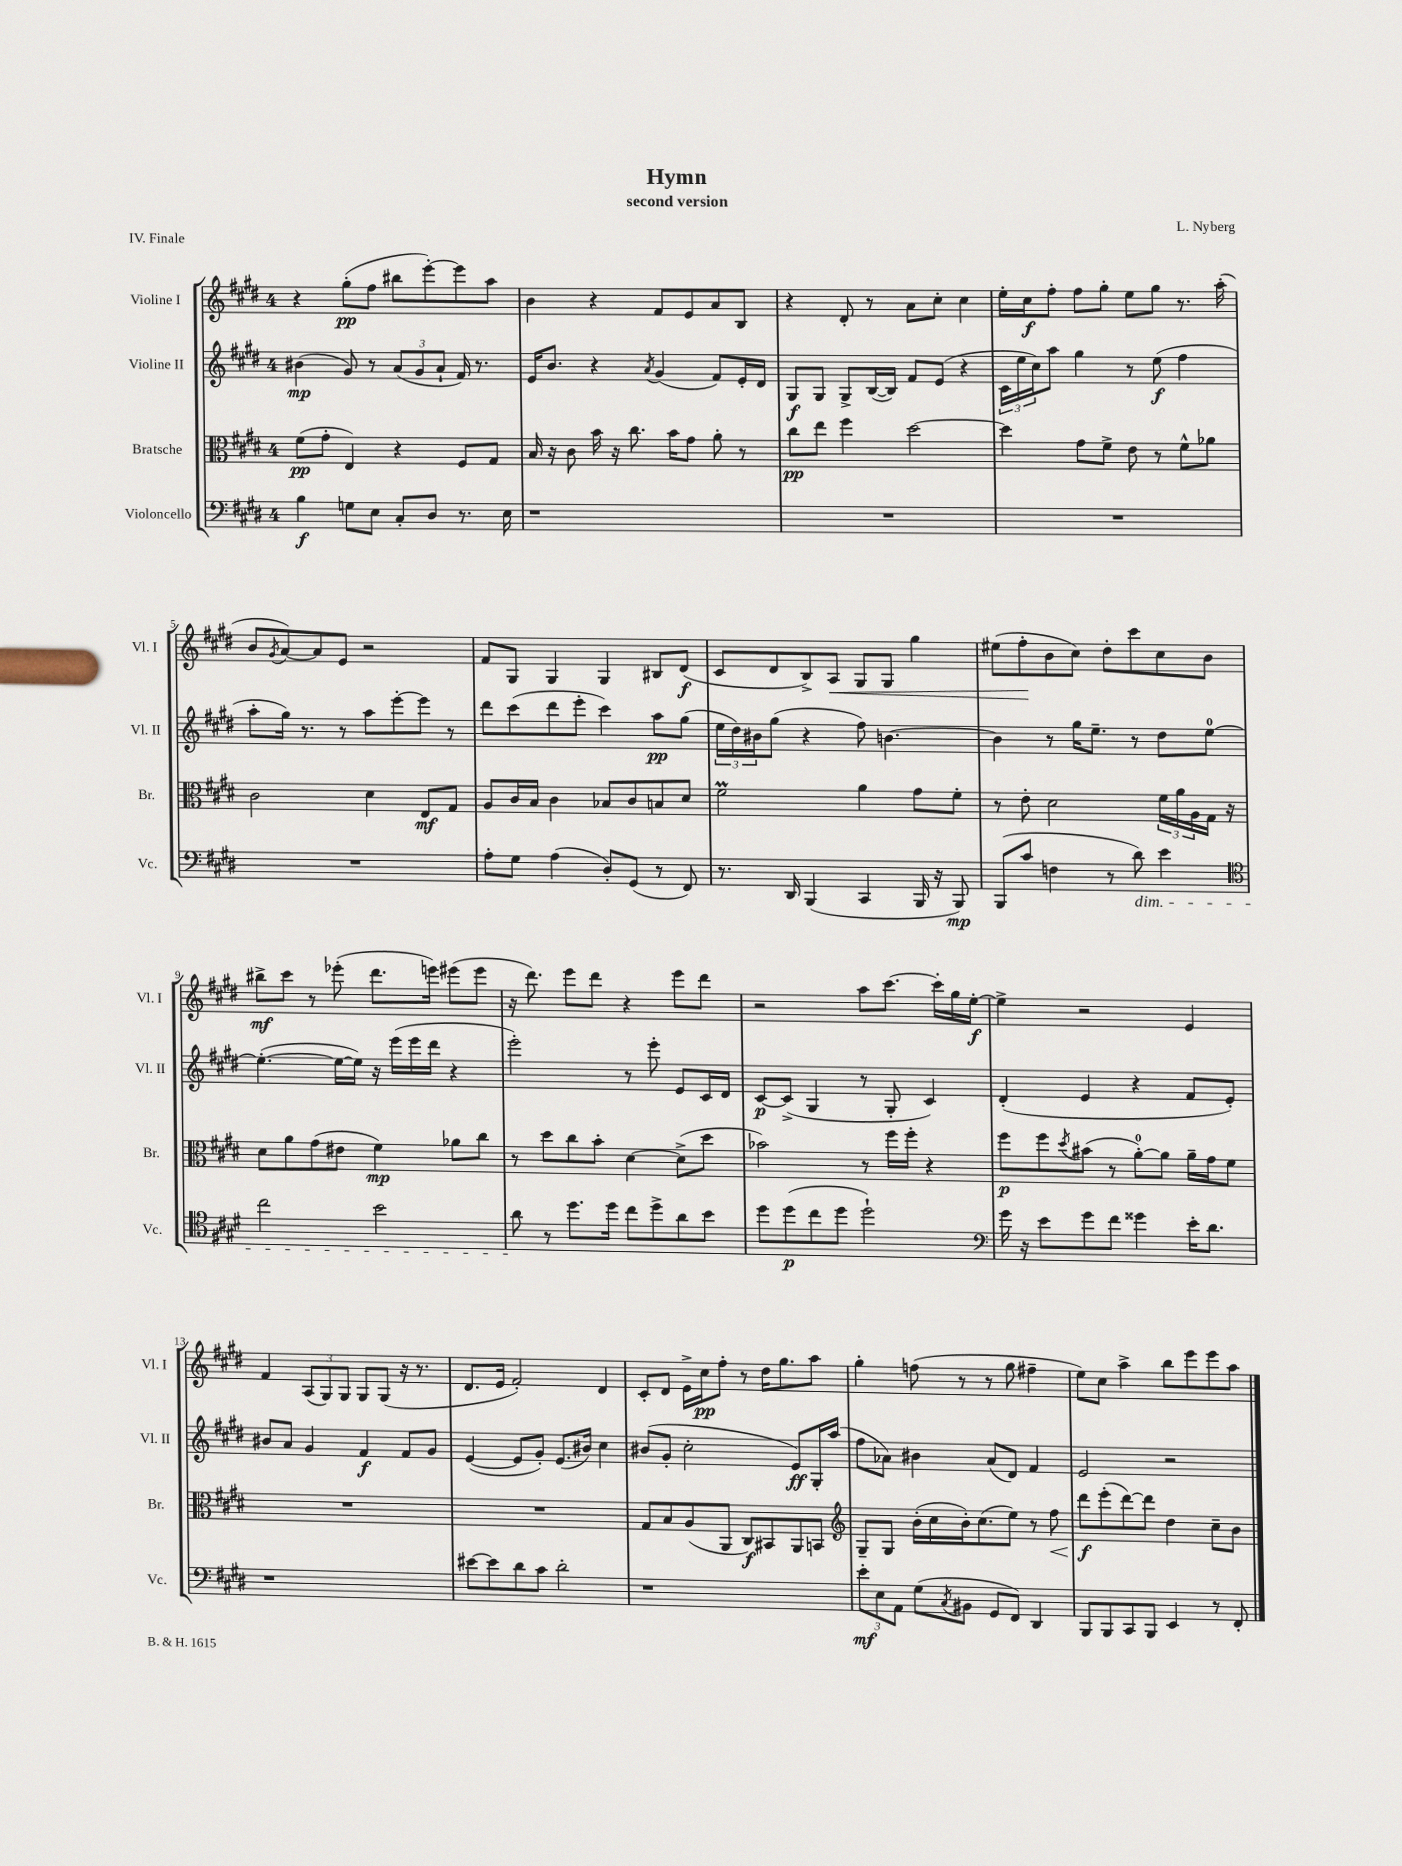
\header { title = "Hymn" composer = "L. Nyberg" subtitle = "second version" piece = "IV. Finale" }
<<
\new StaffGroup <<
\new Staff = "s0" \with { instrumentName = "Violine I" shortInstrumentName = "Vl. I" } {
    \clef treble \key e \major \once \override Staff.TimeSignature.style = #'single-digit \time 4/4
    r4 gis''8-.\pp( fis''8 bis''8 e'''8~-.) e'''8 a''8 |
    b'4 r4 fis'8 e'8 a'8 b8 |
    r4 dis'8-. r8 a'8 cis''8-. cis''4 |
    e''16-. cis''16\f fis''8-. fis''8 gis''8-. e''8 gis''8 r8. a''16-.( |
    b'8 \acciaccatura { gis'8 } a'8~) a'8 e'8 r2 |
    fis'8 gis8 gis4 gis4 bis8 dis'8\f( |
    cis'8 dis'8 b8->) a8\< gis8 gis8 gis''4 |
    eis''8( fis''8-.\! b'8 cis''8) dis''8-. cis'''8 cis''8 b'8 |
    bis''8->\mf cis'''8 r8 ees'''8-.( dis'''8. e'''16) eis'''8( eis'''8 |
    r16 dis'''8.) e'''8 dis'''8 r4 e'''8 dis'''8 |
    r2 a''8 cis'''8.~ cis'''16-. gis''16 e''16~-.\f |
    e''4-> r2 e'4 |
    fis'4 \tuplet 3/2 { a8( gis8) gis8 } gis8 gis8( r16 r8. |
    dis'8. e'16 fis'2-.) dis'4 |
    cis'8-. dis'8 e'16-> cis''16\pp fis''8-. r8 dis''16 gis''8. a''8 |
    gis''4-. f''8( r8 r8 gis''8 fis''4-- |
    e''8) cis''8 a''4-> b''8 e'''8 e'''8 a''8 \bar "|." |
}
\new Staff = "s1" \with { instrumentName = "Violine II" shortInstrumentName = "Vl. II" } {
    \clef treble \key e \major \once \override Staff.TimeSignature.style = #'single-digit \time 4/4
    bis'4\mp( gis'8) r8 \tuplet 3/2 { a'8( gis'8 a'8-! } fis'16) r8. |
    e'16 b'8. r4 \acciaccatura { a'8 } gis'4( fis'8) e'16-. dis'16 |
    gis8\f gis8 gis8-> b16~( b16) fis'8 e'8( r4 |
    \tuplet 3/2 { cis'16 e''16 cis''16) } a''8 gis''4 r8 e''8\f( fis''4 |
    a''8-. gis''16) r8. r8 a''8 e'''8~-. e'''8 r8 |
    dis'''8 cis'''8( dis'''8 e'''8-. cis'''4) a''8\pp gis''8( |
    \tuplet 3/2 { e''16 dis''16) bis'16 } gis''8( r4 fis''8) b'4.~ |
    b'4 r8 gis''16 e''8.-- r8 dis''8 e''8-0~ |
    e''4.~-.( e''16~ e''16) r16 e'''16( e'''16 dis'''16 r4 |
    e'''2-.) r8 e'''8-. e'8 cis'16 dis'16 |
    cis'8~\p cis'8->( gis4 r8 gis8-. cis'4) |
    dis'4-.( e'4 r4 fis'8 e'8-.) |
    bis'8 a'8 gis'4 fis'4\f fis'8 gis'8 |
    e'4~( e'8 gis'8-.) e'8.( bis'16) cis''4 |
    bis'8( gis'8-. cis''2-. e'8\ff) gis16-. a''16( |
    fis''8 aes'8) bis'4 aes'8( dis'8) fis'4 |
    e'2 r2 \bar "|." |
}
\new Staff = "s2" \with { instrumentName = "Bratsche" shortInstrumentName = "Br." } {
    \clef alto \key e \major \once \override Staff.TimeSignature.style = #'single-digit \time 4/4
    fis'8\pp( gis'8-. e4) r4 fis8 gis8 |
    b16 r16 cis'8 b'16 r16 cis''8. b'16 gis'8 a'8-. r8 |
    cis''8\pp e''8 fis''4 dis''2~ |
    dis''4 gis'8 fis'8-> e'8 r8 fis'8-^ aes'8 |
    cis'2 dis'4 e8\mf gis8 |
    a8 cis'16 b16 cis'4 bes8 cis'8 b8 dis'8 |
    fis'2\prall a'4 gis'8 fis'8-. |
    r8 e'8-. dis'2 \tuplet 3/2 { fis'16 a'16 a16 } gis16 r16 |
    dis'8 a'8 gis'8( eis'8 fis'4\mp) aes'8 cis''8 |
    r8 dis''8 cis''8 b'8-. dis'4~ dis'8->( dis''8 |
    bes'2) r8 fis''16 fis''16-. r4 |
    fis''8\p fis''8 \acciaccatura { dis''8 } bis'8( r8 a'8-0~-.) a'8 a'16-- gis'16 fis'8 |
    R1 |
    R1 |
    gis8 b8 a8( a,8 cis8\f) bis,8 a,8 b,8 |
    \clef treble gis8-- gis8 b'16-.( cis''16 b'16-.) cis''8.( e''8) r8 fis''8\< |
    dis'''8\f\! e'''8-.( dis'''8~) dis'''8 dis''4 cis''8-- b'8 \bar "|." |
}
\new Staff = "s3" \with { instrumentName = "Violoncello" shortInstrumentName = "Vc." } {
    \clef bass \key e \major \once \override Staff.TimeSignature.style = #'single-digit \time 4/4
    b4\f g8 e8 cis8-. dis8 r8. e16 |
    r1 |
    R1 |
    R1 |
    R1 |
    a8-. gis8 a4( dis8-.) gis,8( r8 fis,8) |
    r8. dis,16 b,,4( cis,4 b,,16 r16 b,,8\mp) |
    b,,8( cis'8 f4 r8 dis'8\dim) e'4 |
    \clef tenor cis''2 b'2 |
    a'8\! r8 dis''8. dis''16 cis''8 dis''8-> a'8 b'8 |
    dis''8 dis''8\p( cis''8 dis''8 dis''2-!) |
    \clef bass gis'16 r16 e'8 gis'8 fis'8 gisis'4 e'16-. dis'8. |
    r1 |
    eis'8~ eis'8 dis'8 cis'8 dis'2-. |
    r1 |
    \tuplet 3/2 { e'8-.\mf e8 a,8 } gis8( \acciaccatura { cis8 } bis,8 gis,8 fis,8) dis,4 |
    b,,8 b,,8 cis,8 b,,8 e,4 r8 fis,8-. \bar "|." |
}
>>
>>
